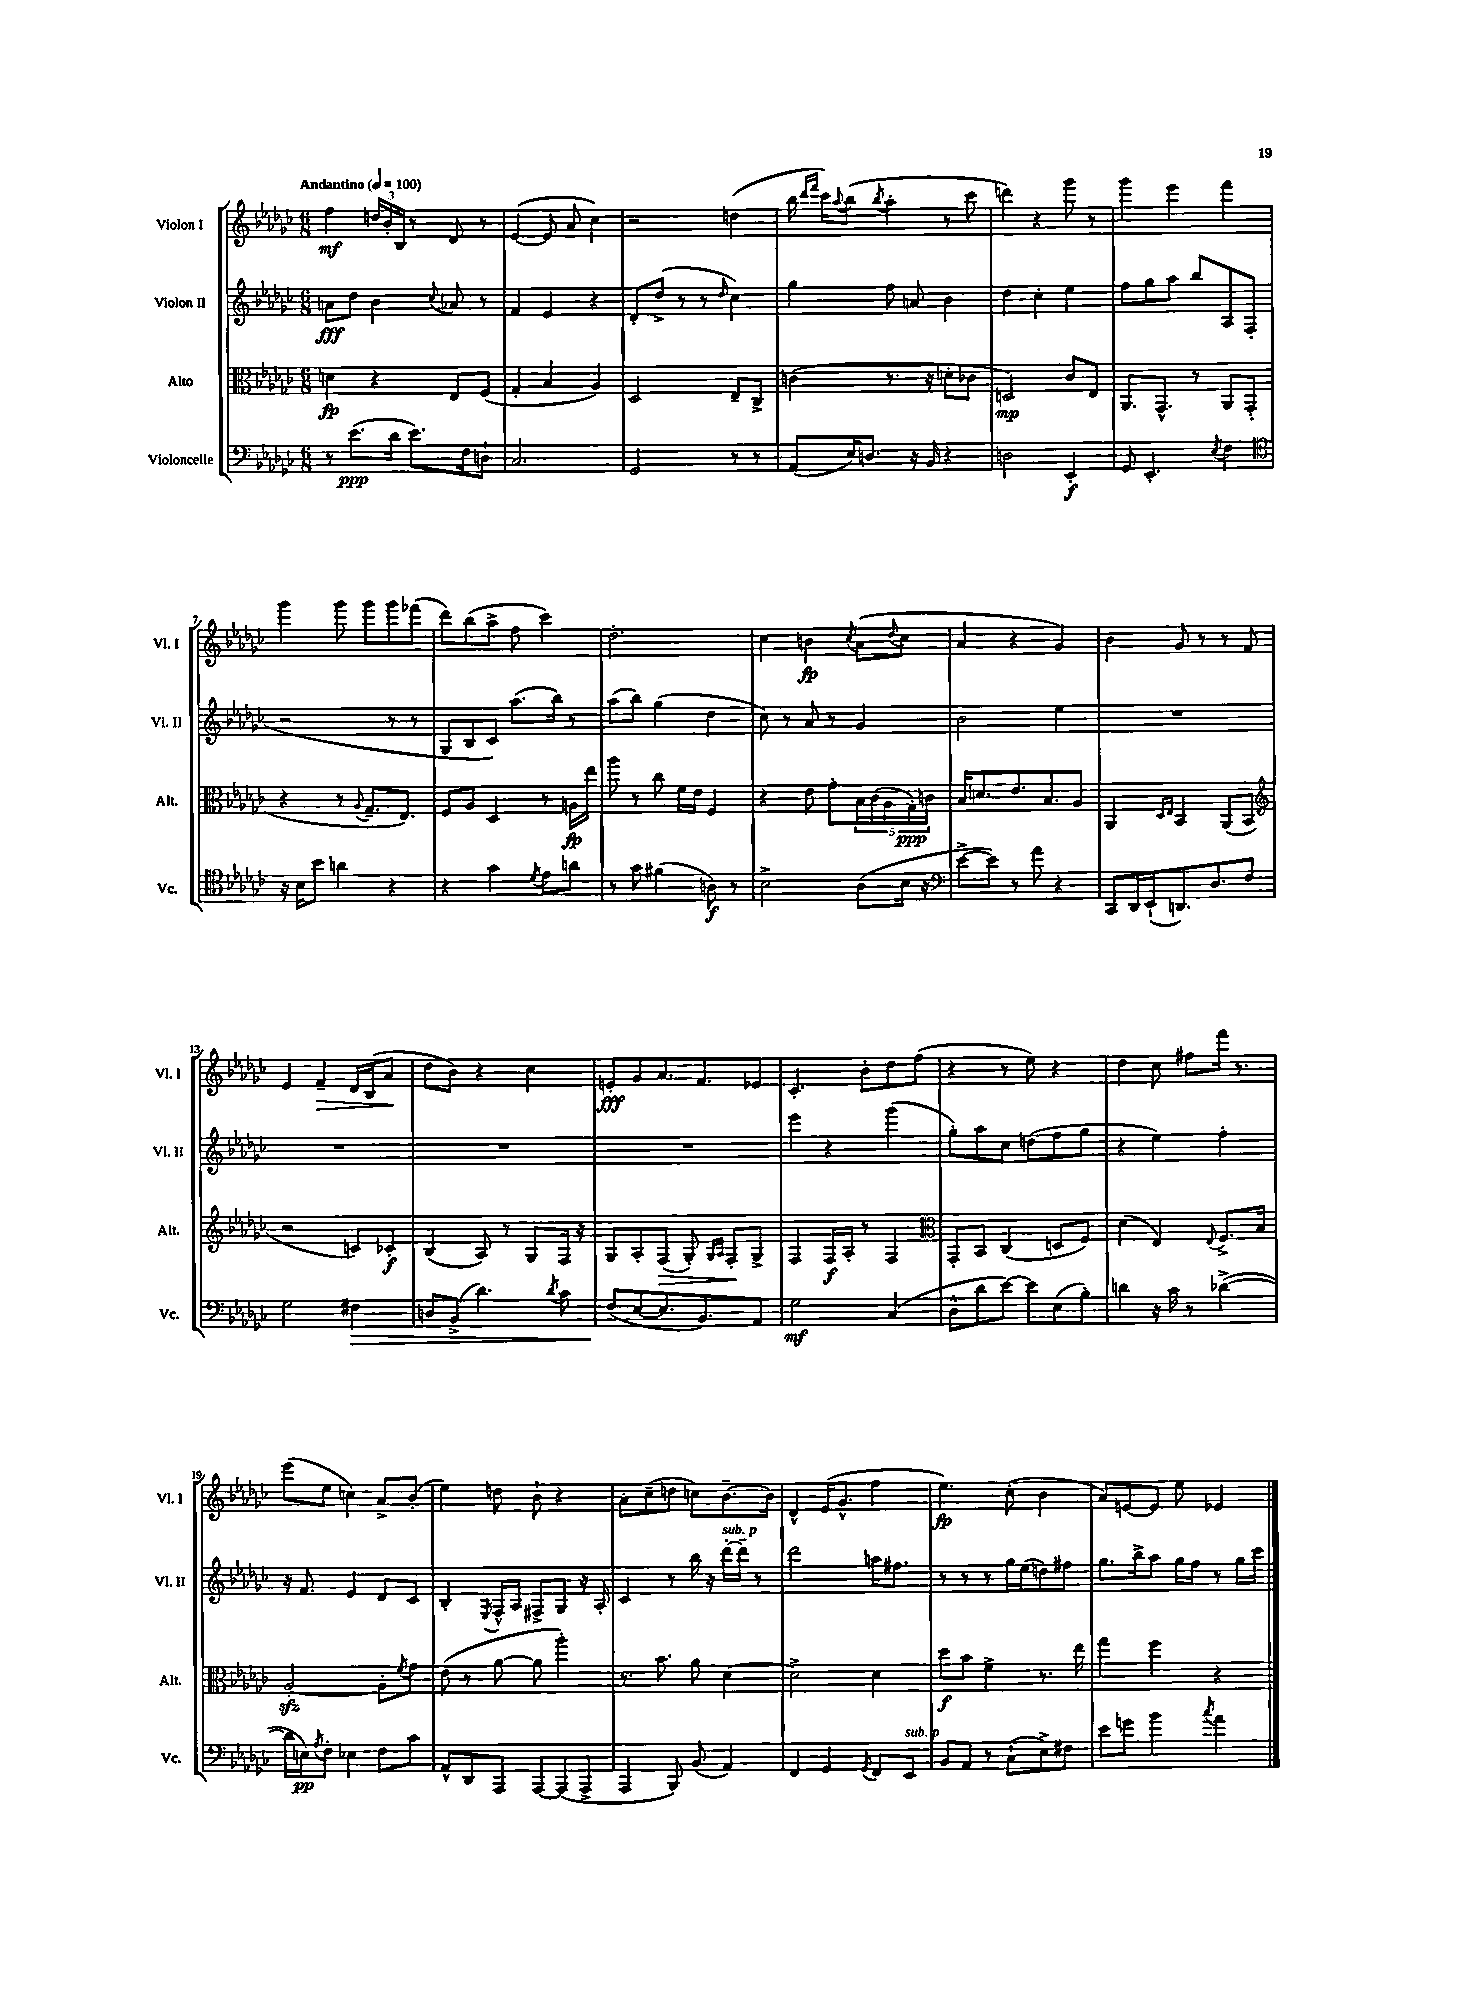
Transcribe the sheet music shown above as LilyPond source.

<<
\new StaffGroup <<
\new Staff = "s0" \with { instrumentName = "Violon I" shortInstrumentName = "Vl. I" } {
    \clef treble \key ges \major \numericTimeSignature \time 6/8 \tempo "Andantino" 4 = 100
    f''4\mf \tuplet 3/2 { d''16 bes'16-. bes16 } r8 des'8 r8 |
    ees'4~( ees'8 aes'8 ces''4) |
    r2 d''4( |
    bes''16 \grace { des'''16 f'''16 } ces'''16) \appoggiatura { aes''8 } bes''8( \acciaccatura { bes''8 } aes''4-. r8 ces'''8 |
    d'''4) r4 ges'''8 r8 |
    ges'''4 ees'''4 f'''4 |
    ges'''4 ges'''8 ges'''8 ges'''8 fes'''8( |
    des'''8) bes''8( aes''8-> f''8 ces'''4) |
    des''2.-. |
    ces''4 b'4\fp \acciaccatura { ces''8 } aes'8( \appoggiatura { des''8 } ces''8 |
    aes'4 r4 ges'4) |
    bes'4 ges'8 r8 r8 f'8 |
    ees'4 f'4--\> des'16 bes16( aes'8\! |
    des''8 bes'8) r4 ces''4 |
    e'8-.\fff ges'8 aes'8. f'8. ees'8 |
    ces'4.-. bes'8-. des''8 f''8( |
    r4 r8 ees''8) r4 |
    des''4 ces''8 fis''8 f'''16 r8. |
    ees'''8( ees''8 c''4) aes'8-> bes'8-.( |
    ees''4) d''8 bes'8-! r4 |
    aes'8-. ces''8--( d''8 c''8) bes'8.~-- bes'16 |
    des'4-^ ees'16( ges'8.-^ f''4 |
    ees''4.\fp) ces''8-.( bes'4 |
    aes'8) e'8~ e'8 ees''8 ees'4 \bar "|." |
}
\new Staff = "s1" \with { instrumentName = "Violon II" shortInstrumentName = "Vl. II" } {
    \clef treble \key ges \major \numericTimeSignature \time 6/8
    a'8\fff des''8 bes'4 \appoggiatura { ces''8 } aes'8 r8 |
    f'4 ees'4 r4 |
    des'8-. des''8->( r8 r8 \grace { des''16 } ces''4) |
    ges''4 f''8 a'8 bes'4 |
    des''4 ces''4-. ees''4 |
    f''8 ges''8 aes''8 bes''8 aes8 f8( |
    r2 r8 r8 |
    ges8 bes8 ces'8) aes''8.( bes''16) r8 |
    aes''8( bes''8) ges''4( des''4 |
    ces''8) r8 aes'8 r8 ges'4 |
    bes'2 ees''4 |
    R2. |
    R2. |
    R2. |
    R2. |
    ees'''4 r4 ges'''4( |
    ges''8-.) aes''8 ces''8 d''8( f''8 ges''8 |
    r4 ees''4) f''4-. |
    r16 f'8. ees'4 des'8 ces'8 |
    bes4-. \acciaccatura { ees8 } f16-^ aes16 fis8-> ges8 r16 aes16-. |
    ces'4 r8 bes''16 r16 des'''16~-.^\markup { \italic "sub. p" } des'''16-- r8 |
    des'''2 a''16 fis''8. |
    r8 r8 r8 ges''16 ees''16( d''8) fis''8 |
    ges''8. bes''16-> aes''8 ges''16 f''16 r8 ges''16 ces'''16 \bar "|." |
}
\new Staff = "s2" \with { instrumentName = "Alto" shortInstrumentName = "Alt." } {
    \clef alto \key ges \major \numericTimeSignature \time 6/8
    d'4\fp r4 ees8 f8( |
    ges4-. bes4 aes4) |
    des2 ees8-- ces8-> |
    c'4( r8. r16 d'8-. ces'8 |
    d2\mp) ces'8 ees8 |
    aes,8. ges,8.-^ r8 aes,8 ges,8-.( |
    r4 r8 \appoggiatura { aes8 } ges8.-- ees8.) |
    f8 aes8 des4 r8 a16\fp ees''16 |
    aes''8 r8 ces''8 f'16 ees'16 f4 |
    r4 ees'8 ges'8-. \tuplet 5/4 { bes16 ces'16( aes16 ges16-.\ppp) c'16 } |
    bes16 d'8. ees'8. bes8. aes8 |
    aes,4 \grace { des16 ees16 } bes,4 aes,8( bes,8 |
    \clef treble r2 c'8) ces'8-.\f |
    bes4( aes8) r8 ges8 f16 r16 |
    ges8 aes8-. f8\>( ges8-.) \grace { ges16 aes16 } f8-.\! ges8-> |
    f4 f16\f aes16-. r8 f4 |
    \clef alto ges,8-. bes,8 ces4( d8 f8) |
    des'4( ees4) \appoggiatura { ees8 } f8.-> bes16 |
    aes2~-.\sfz aes8-. \acciaccatura { f'8 } ges'8 |
    ees'8( r8 aes'8~ aes'8 aes''4-.) |
    r8. bes'8. aes'8 des'4~ |
    des'2-> des'4 |
    des''8\f bes'8 f'4-> r8. ees''16 |
    ges''4 f''4 r4 \bar "|." |
}
\new Staff = "s3" \with { instrumentName = "Violoncelle" shortInstrumentName = "Vc." } {
    \clef bass \key ges \major \numericTimeSignature \time 6/8
    r8 ees'8.\ppp( des'16 ees'8.) f16 d8-! |
    ces2. |
    ges,2 r8 r8 |
    aes,8( ees16) d8. r16 bes,16 r4 |
    d2 ees,4-.\f |
    ges,8 ees,4.-. \acciaccatura { ees8 } f4 |
    \clef tenor r16 bes16 bes'8 a'4 r4 |
    r4 ges'4 \acciaccatura { des'8 } ees'8 a'8 |
    r8 ges'8 fis'4( a8\f) r8 |
    bes2-> aes8( bes16 r16 |
    \clef bass ees'8~-> ees'8) r8 aes'8 r4 |
    ces,8 des,16 ees,16-!( d,8.) des8. f8 |
    ges2 fis4\> |
    d8 bes,8->( des'4.) \acciaccatura { des'8 } ces'8 |
    f8\!( ees8~ ees8. bes,8.) aes,8 |
    ges2\mf ces4( |
    des8-^ des'8 ees'8~) ees'8 ees8( bes8-.) |
    d'4 r16 ces'16 r8 des'4~->( |
    des'16 e16\pp) \acciaccatura { aes8 } f8-. ees4 f8 ces'8 |
    aes,8-^ des,8 aes,,8 aes,,8~ aes,,8( aes,,8-> |
    aes,,4 bes,,8) bes,8( aes,4) |
    f,4 ges,4 \acciaccatura { ges,8 } f,8 ees,8^\markup { \italic "sub. p" } |
    bes,8 aes,8 r8 ces8-!( ees8->) fis8 |
    ees'8 g'8 bes'4 \acciaccatura { ces''8 } aes'4 \bar "|." |
}
>>
>>
